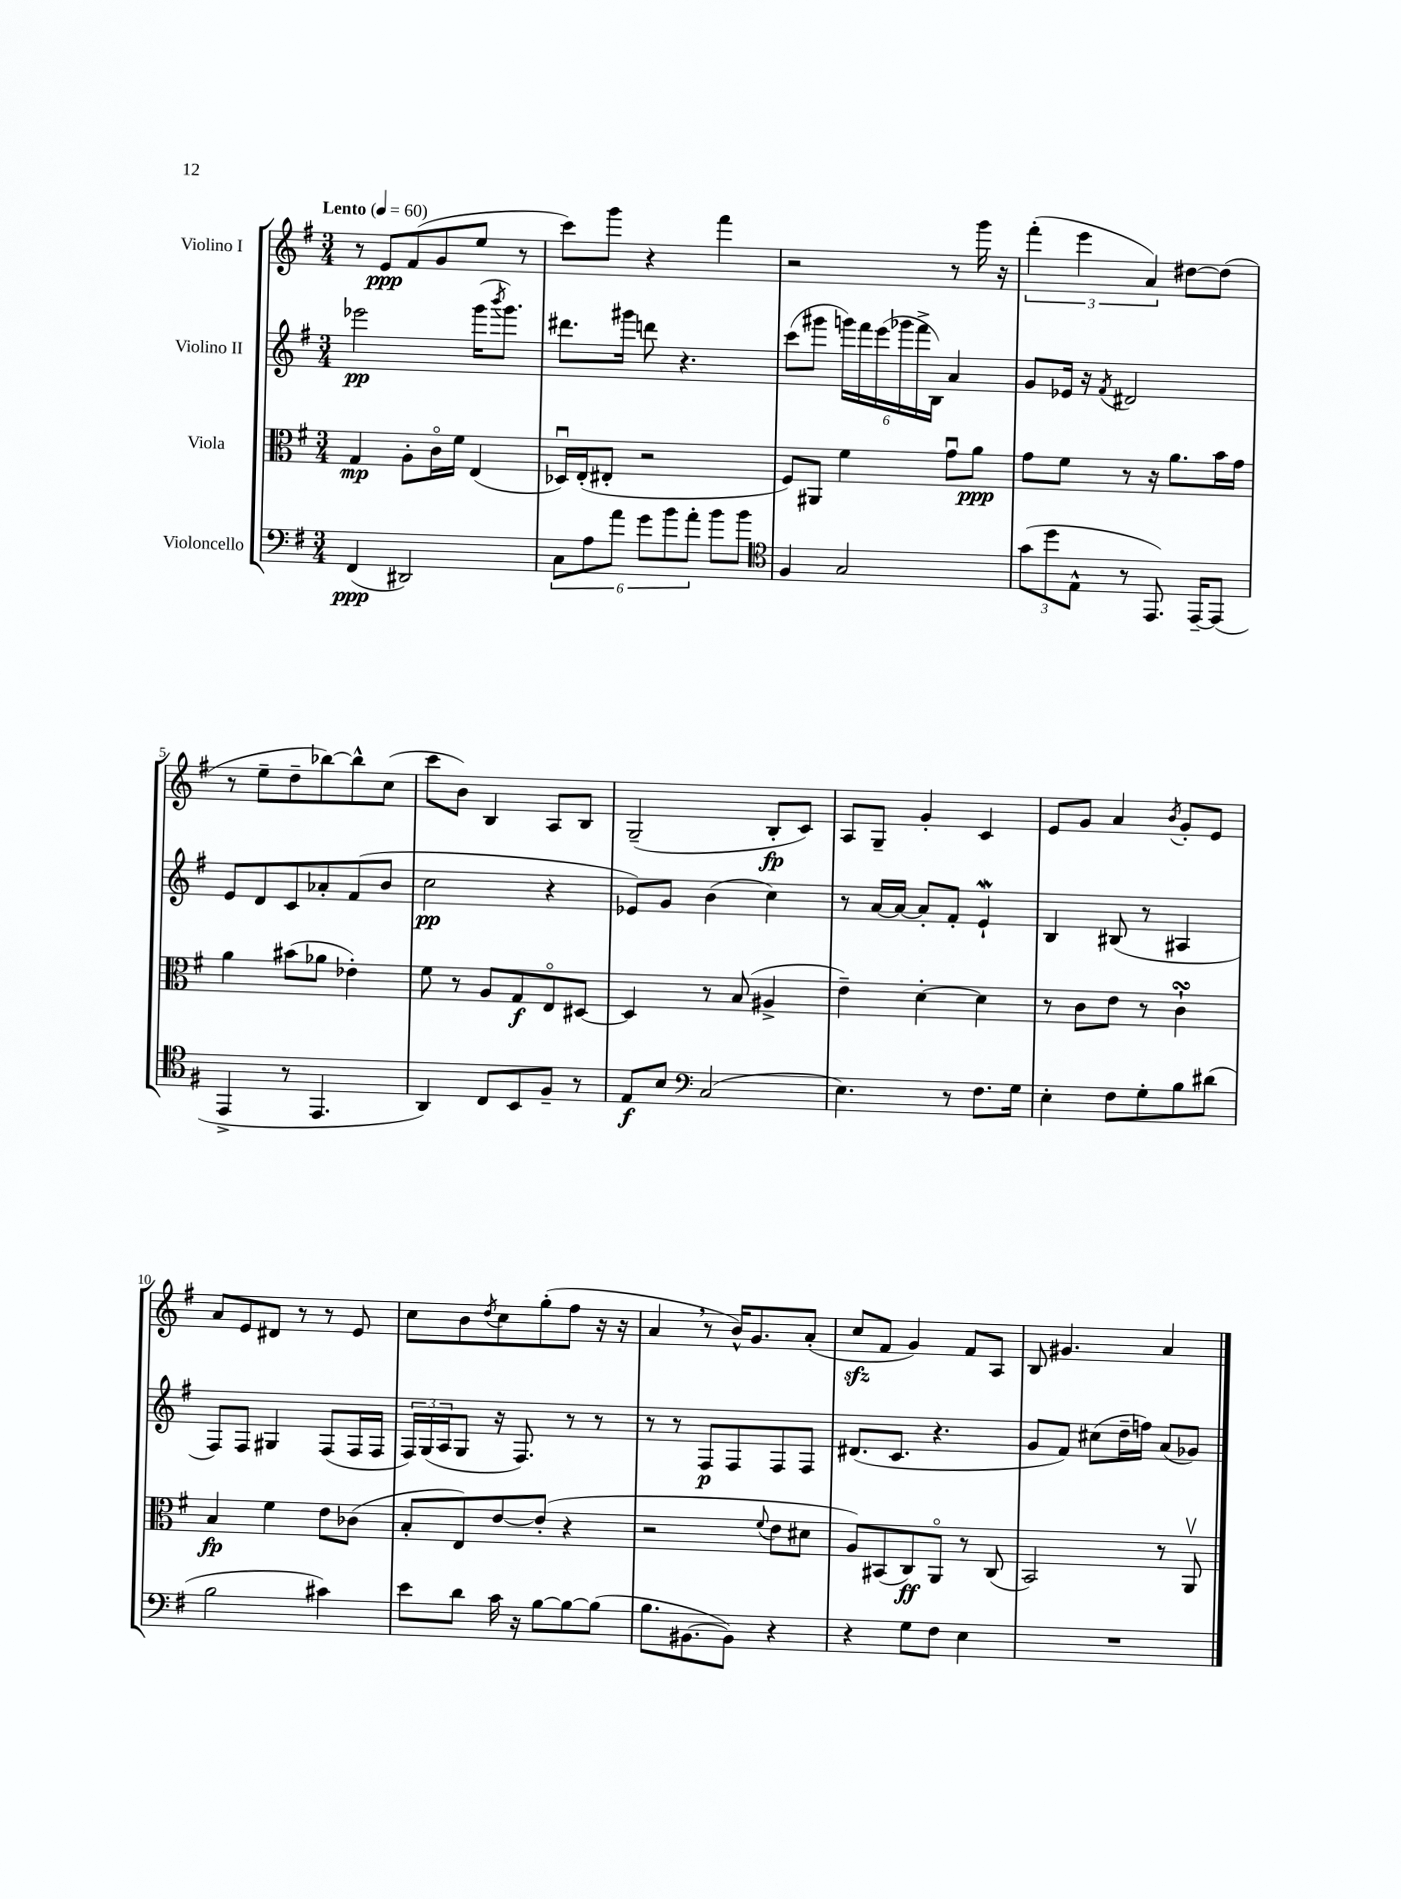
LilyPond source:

<<
\new StaffGroup <<
\new Staff = "s0" \with { instrumentName = "Violino I" } {
    \clef treble \key g \major \numericTimeSignature \time 3/4 \tempo "Lento" 4 = 60
    r8 e'8\ppp fis'8( g'8 e''8 r8 |
    c'''8) g'''8 r4 fis'''4 |
    r2 r8 g'''16 r16 |
    \tuplet 3/2 { fis'''4-.( e'''4 a'4) } dis''8~ dis''8( |
    r8 e''8-- d''8-- bes''8~) bes''8-^ c''8( |
    c'''8 b'8) b4 a8 b8 |
    g2--( b8-.\fp c'8) |
    a8 g8-- g'4-. c'4 |
    e'8 g'8 a'4 \acciaccatura { b'8 } g'8-. e'8 |
    a'8 e'8 dis'8 r8 r8 e'8 |
    c''8 b'8 \acciaccatura { d''8 } c''8 g''8-.( fis''8 r16 r16 |
    a'4 \breathe r8 b'16-^) g'8. a'8-.( |
    c''8\sfz fis'8 g'4) fis'8 a8 |
    b8 gis'4. a'4 \bar "|." |
}
\new Staff = "s1" \with { instrumentName = "Violino II" } {
    \clef treble \key g \major \numericTimeSignature \time 3/4
    ees'''2\pp g'''16( \acciaccatura { b'''8 } g'''8.) |
    dis'''8. gis'''16 d'''8 r4. |
    c'''8( gis'''8 \tuplet 6/4 { g'''16) fis'''16 e'''16( ges'''16 fis'''16-> b16) } a'4 |
    g'8 ees'16 r16 \acciaccatura { fis'8 } dis'2 |
    e'8 d'8 c'8 aes'8-. fis'8( b'8 |
    c''2\pp r4 |
    ees'8) g'8 b'4( c''4) |
    r8 a'16~ a'16~ a'8-. fis'8-. e'4-!\mordent |
    b4 bis8( r8 ais4 |
    fis8) fis8 gis4 fis8( fis16 fis16 |
    \tuplet 3/2 { fis16) g16( a16 } g8 r16 fis8.) r8 r8 |
    r8 r8 fis8\p fis8 fis8 fis8 |
    dis'8.( c'8. r4. |
    g'8 fis'8) cis''8( d''16-- f''16) a'8( ges'8) \bar "|." |
}
\new Staff = "s2" \with { instrumentName = "Viola" } {
    \clef alto \key g \major \numericTimeSignature \time 3/4
    g4\mp a8-. c'16\flageolet fis'16 e4( |
    des16\downbow) e16-.( eis8-. r2 |
    fis8) ais,8 fis'4 g'8\downbow a'8\ppp |
    g'8 fis'8 r8 r16 a'8. b'16 g'16 |
    a'4 bis'8( aes'8 ees'4-.) |
    fis'8 r8 a8 g8\f e8\flageolet dis8~ |
    dis4 r8 b8( ais4-> |
    e'4--) d'4~-. d'4 |
    r8 c'8 e'8 r8 c'4-!\turn |
    b4\fp fis'4 e'8 ces'8( |
    b8-. e8) e'8~ e'8-.( r4 |
    r2 \appoggiatura { fis'8 } e'8 dis'8 |
    a8) bis,8( c8\ff) a,8\flageolet r8 c8( |
    b,2) r8 a,8\upbow \bar "|." |
}
\new Staff = "s3" \with { instrumentName = "Violoncello" } {
    \clef bass \key g \major \numericTimeSignature \time 3/4
    fis,4\ppp( dis,2) |
    \tuplet 6/4 { c8 a8 a'8 g'8 b'8 a'8-. } b'8 b'8 |
    \clef tenor fis4 g2 |
    \tuplet 3/2 { g'8( d''8 e8-^ } r8 e,8.) e,16~-- e,8( |
    e,4-> r8 e,4. |
    a,4) c8 b,8 fis8-- r8 |
    e8\f b8 \clef bass c2( |
    e4.) r8 fis8. g16 |
    e4-. fis8 g8-. b8 dis'8( |
    b2 cis'4) |
    e'8 d'8 c'16 r16 b8~ b8~ b8( |
    b8. bis,8.~ bis,8) r4 |
    r4 g8 fis8 e4 |
    R2. \bar "|." |
}
>>
>>
